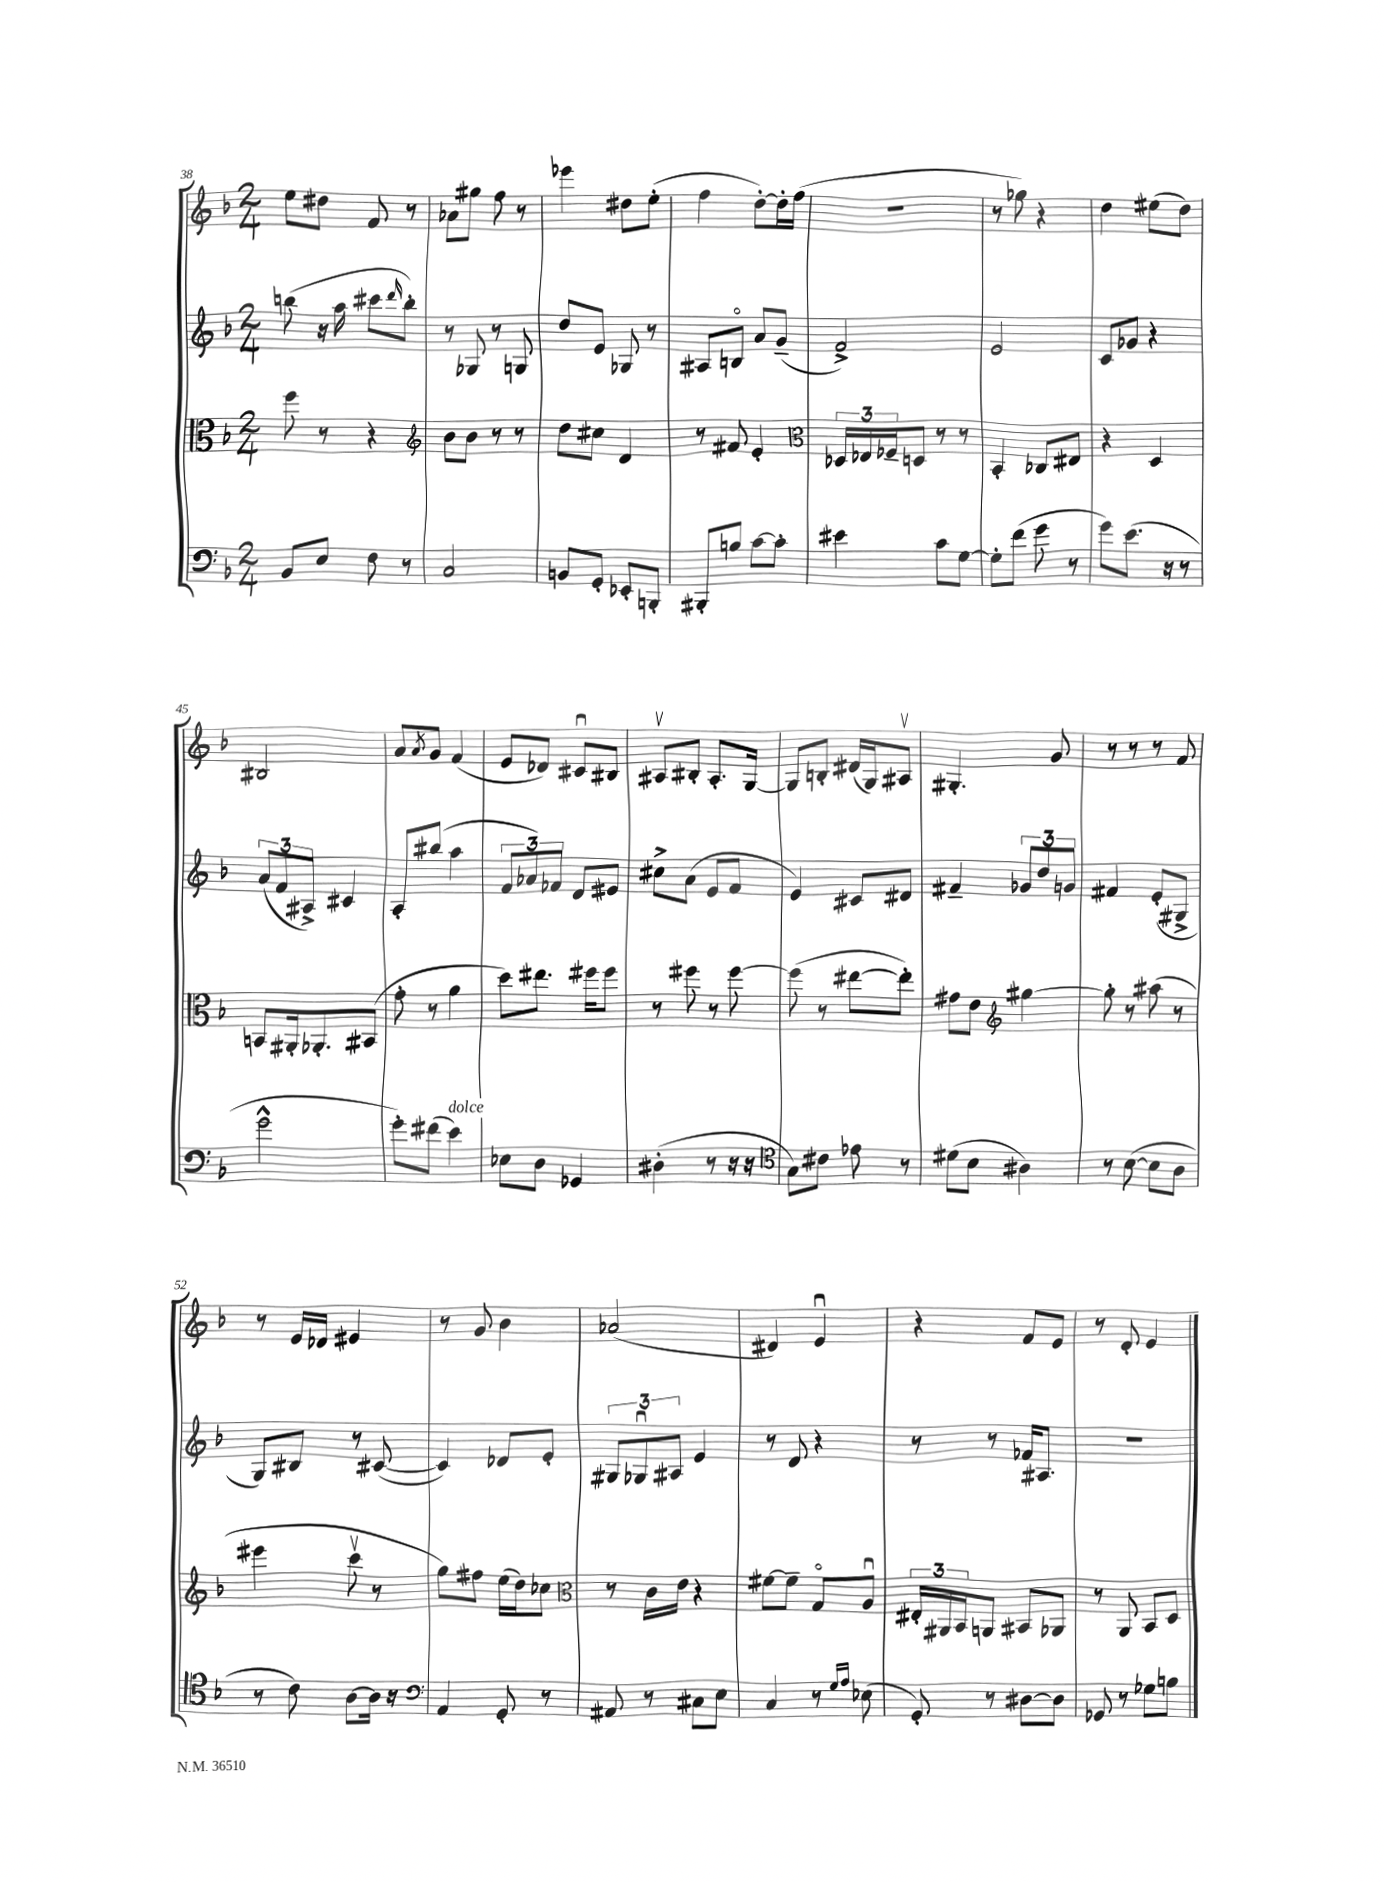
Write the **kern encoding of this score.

**kern	**kern	**kern	**kern
*staff4	*staff3	*staff2	*staff1
*clefF4	*clefC3	*clefG2	*clefG2
*k[b-]	*k[b-]	*k[b-]	*k[b-]
*M2/4	*M2/4	*M2/4	*M2/4
8BB-	8ff	(8bb	8ee
8E	8r	16r	8dd#
.	.	16aa	.
8F	4r	8ccc#	8f
.	.	16qqddd	.
8r	.	8bb')	8r
=	=	=	=
*	*clefG2	*	*
2C	8b-	8r	8a-
.	8b-	8G-	8gg#
.	8r	8r	8ff
.	8r	8G	8r
=	=	=	=
8BB	8dd	8dd	4eee-
8GG'	8cc#	8e	.
8EE-'	4d	8G-	8dd#
8BBB'	.	8r	(8ee'
=	=	=	=
8BBB#'	8r	8A#	4ff
8B	8f#	8Bo	.
[8c	4e'	8a	[8dd')
8c']	.	(8g~	16dd']
.	.	.	(16ff
=	=	=	=
*	*clefC3	*	*
4e#	24D-	2f^)	2r
.	24E-	.	.
.	24F-~	.	.
.	8D	.	.
8c	8r	.	.
[8G	8r	.	.
=	=	=	=
8G']	4BB-'	2e	8r
(8f	.	.	8gg-)
8g	8C-	.	4r
8r	8E#	.	.
=	=	=	=
8g)	4r	8c	4dd
(8.e	.	8g-	.
.	4D	4r	(8ee#
16r	.	.	.
8r	.	.	8dd)
=	=	=	=
2g^^	8BB	(12a	2B#
.	.	12f	.
.	16AA#'	.	.
.	.	12A#^)	.
.	8.AA-'	.	.
.	.	4c#	.
.	(8BB#	.	.
=	=	=	=
8g')	8g'	8A'	8a
.	.	.	8qa
(8f#	8r	(8bb#	8g
4e)	4a	4aa	(4f
=	=	=	=
8E-	8dd)	12f	8e
.	.	12a-)	.
8D	8.ee#	.	8d-)
.	.	12f-	.
4GG-	.	8d	8c#u
.	16ff#	.	.
.	8ff#	8e#	8B#
=	=	=	=
(4D#'	8r	8cc#^	8A#v
.	8ff#	(8a	8B#'
8r	8r	8e	8.A#'
16r	[8ff#	8f	.
16r	.	.	[16G
=	=	=	=
*clefC4	*	*	*
8G)	(8ff#]	4e)	8G]
8c#	8r	.	8B'
8e-	[8ee#	8c#	(16d#
.	.	.	16G)
8r	8ee#'])	8d#	8A#v
=	=	=	=
(8d#	8g#	4f#~	4.G#'
8B-	8e	.	.
*	*clefG2	*	*
4A#)	[4gg#	12g-	.
.	.	12dd	.
.	.	.	8g
.	.	12g	.
=	=	=	=
8r	8gg#']	4f#	8r
([8B-	8r	.	8r
8B-]	(8aa#	(8e'	8r
8A	8r	8G#^	8f
=	=	=	=
8r	4eee#	8G)	8r
8c)	.	8B#	16e
.	.	.	16d-
[8A	8cccv	8r	4e#
16A]	8r	([8c#	.
16r	.	.	.
=	=	=	=
*clefF4	*	*	*
4AA	8gg)	4c#])	8r
.	8ff#	.	8g
8GG'	(16ee	8d-	4b-
.	16dd)	.	.
8r	8cc-	8e'	.
=	=	=	=
*	*clefC3	*	*
8AA#	8r	12G#	(2a-
.	.	12G-u	.
8r	16c	.	.
.	.	12A#	.
.	16e	.	.
8C#	4r	4e	.
8E	.	.	.
=	=	=	=
4C	[8f#	8r	4d#)
.	8f#~]	8d	.
8r	8Go	4r	4eu
16qqG	.	.	.
16qqA	.	.	.
(8E-	8Au	.	.
=	=	=	=
8GG')	24E#'	8r	4r
.	24AA#	.	.
.	24BB-	.	.
8r	8AA	8r	.
[8D#	8BB#	16f-	8f
.	.	8.A#	.
8D#]	8AA-	.	8e
=	=	=	=
8GG-	8r	2r	8r
8r	8AA	.	8d'
8G-	8BB-	.	4e
8B	8D	.	.
==	==	==	==
*-	*-	*-	*-
